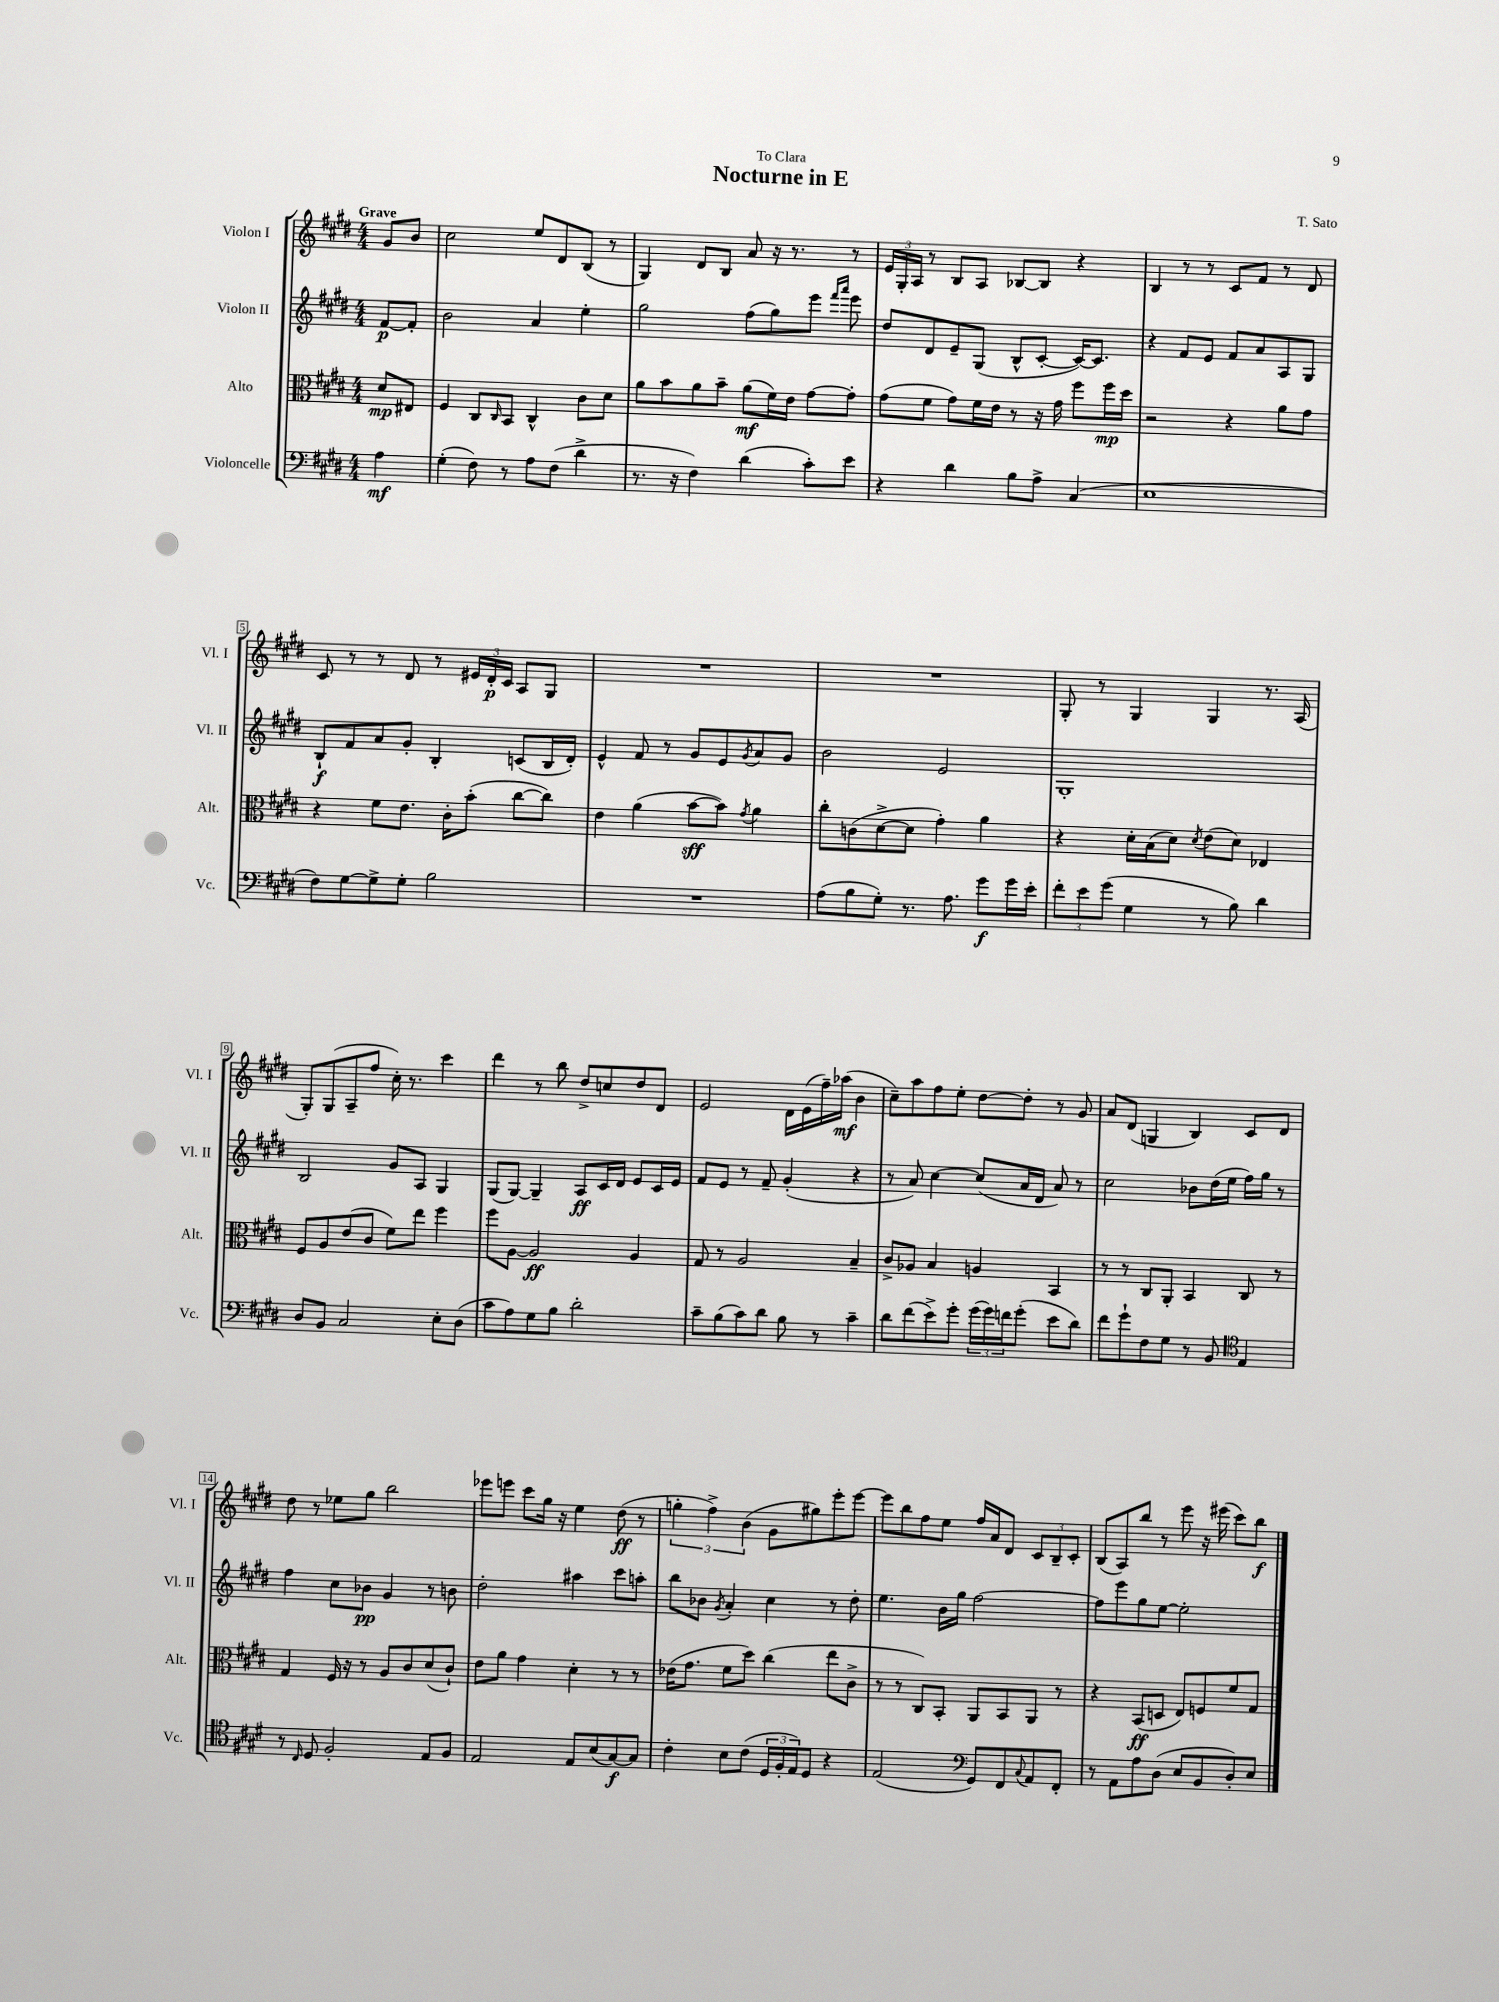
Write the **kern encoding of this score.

**kern	**kern	**kern	**kern
*staff4	*staff3	*staff2	*staff1
*clefF4	*clefC3	*clefG2	*clefG2
*k[f#c#g#d#]	*k[f#c#g#d#]	*k[f#c#g#d#]	*k[f#c#g#d#]
*M4/4	*M4/4	*M4/4	*M4/4
4A	8d#	[8f#	8g#
.	8E#	8f#']	8b
=	=	=	=
(4G#'	4F#	2b	2cc#
8F#)	8C#	.	.
.	16qqC#	.	.
8r	8BB	.	.
8A	4C#^^	4a	8ee
(8F#	.	.	8d#
4d#^	8c#	4ee'	(8B
.	8d#	.	8r
=	=	=	=
8.r	8a	2gg#	4G#)
.	8b	.	.
16r	.	.	.
4F#)	8a	.	8d#
.	8b~	.	8B
(4d#	(8a	(8ff#	8a
.	16f#)	8gg#)	16r
.	16e	.	8.r
8c#')	[8g#	8eee	.
.	.	16qqfff#	.
.	.	16qqaaa	.
8e	8g#']	8eee	8r
=	=	=	=
4r	(8g#	8dd#	24e
.	.	.	24G#'
.	.	.	24A
.	8f#	8d#	8r
4d#	8g#)	8e~	8B
.	16f#	(8G#	8A
.	16e	.	.
8B	8r	8B^^	[8B-
8A^	16r	[8c#'	8B-]
.	16g#	.	.
(4C#	8ff#	16c#_)	4r
.	.	8.c#]	.
.	16ff#	.	.
.	16dd#	.	.
=	=	=	=
1E	2r	4r	4B
.	.	8f#	8r
.	.	8e	8r
.	4r	8f#	8c#
.	.	8a	8f#
.	8a	8A	8r
.	8g#	8G#	8d#
=	=	=	=
8F#)	4r	8B`	8c#
[8G#	.	8f#	8r
8G#^]	8f#	8a	8r
8G#'	8.e	8g#'	8d#
2B	.	4B'	8r
.	16c#'	.	.
.	(8b'	.	24e#
.	.	.	24d#'
.	.	.	24c#
.	[8cc#	(8c	8A
.	8cc#])	16B	8G#
.	.	16d#')	.
=	=	=	=
1r	4e	4e^^	1r
.	(4a	8f#	.
.	.	8r	.
.	[8b	8g#	.
.	8b])	8e	.
.	8qg#	8qg#	.
.	4a	8a	.
.	.	8g#	.
=	=	=	=
(8A	8cc#'	2b	1r
8B	(8c	.	.
8G#')	[8d#^	.	.
8.r	8d#]	.	.
.	4g#')	2e	.
8.A	.	.	.
8g#	4a	.	.
16g#	.	.	.
16e'	.	.	.
=	=	=	=
12f#'	4r	1G#'	8G#'
12e	.	.	.
.	.	.	8r
(12g#	.	.	.
4G#	16d#'	.	4G#
.	(16B	.	.
.	8d#)	.	.
.	8qd#	.	.
8r	(8e	.	4G#
8B)	8d#)	.	.
4d#	4E-	.	8.r
.	.	.	(16A
=	=	=	=
8D#	8F#	2B	8G#')
8BB	8A	.	(8G#
2C#	(8e	.	8A~
.	8c#	.	8ff#
.	8f#)	8g#	16cc#')
.	.	.	8.r
.	8ee	8A	.
8E'	4ff#	4G#	4ccc#
(8D#	.	.	.
=	=	=	=
8c#	8ff#	(8G#	4ddd#
8A)	[8A	[8G#)	.
8G#	2A]	4G#~]	8r
8B	.	.	8bb
2d#'	.	8A	8dd#^
.	.	16c#	8cc
.	.	16d#	.
.	4A	8e	8dd#
.	.	16c#	8d#
.	.	16e	.
=	=	=	=
8c#~	8G#	8f#	2e
(8B	8r	8e	.
8c#)	2A	8r	.
8d#	.	8f#~	.
8B	.	(4g#'	16d#
.	.	.	(16e
8r	.	.	16ff#~)
.	.	.	(16aa-
4c#~	4B~	4r	4b
=	=	=	=
8d#	8c#^	8r	8cc#~)
(8f#	8A-	8a)	8aa
8e^)	4B	[4cc#	8ff#
8g#'	.	.	8ee'
(24g#	4A	(8cc#]	[8dd#
24g#)	.	.	.
24f	.	.	.
(8g#'	.	16a	8dd#']
.	.	16d#	.
8e	4BB	8a)	8r
8d#)	.	8r	8g#
=	=	=	=
8f#	8r	2cc#	8a
8g#`	8r	.	(8d#
8F#	8C#	.	4G
8G#	8AA'	.	.
8r	4BB	8b-	4B)
8BB	.	(16dd#	.
.	.	16ee	.
*clefC4	*	*	*
4E	8C#	16ff#)	8c#
.	.	16gg#	.
.	8r	8r	8d#
=	=	=	=
8r	4G#	4ff#	8dd#
16qqC#	.	.	.
8D#	.	.	8r
2F#'	16F#	8cc#	8ee-
.	16r	.	.
.	8r	8b-	8gg#
.	8A	4g#	2bb
.	8c#	.	.
8E	(8d#	8r	.
8F#	8c#`)	8b	.
=	=	=	=
2E	8e	2dd#'	8eee-
.	8a	.	8eee
.	4g#	.	8ccc#
.	.	.	16gg#
.	.	.	16r
8E	4d#'	4aa#	4ee
(8B	.	.	.
[8G#)	8r	8ccc#	(8dd#
8G#]	8r	8aa'	8r
=	=	=	=
4c#'	(16e-	8bb	6gg'
.	8.g#	.	.
.	.	8b-	.
.	.	.	6ff#^)
.	.	8qg#	.
8B	8f#	4a'	.
.	.	.	(6b
(8c#	8dd#)	.	.
24D#	(4cc#	4cc#	8g#
24F#'	.	.	.
24E)	.	.	.
8D#	.	.	8gg#)
4r	8ee	8r	8eee'
.	8c#^	8dd#'	[8eee
=	=	=	=
(2E	8r	4.ee	8eee]
.	8r	.	8bb
.	8C#)	.	8ff#
.	8BB'	16b	8ee
.	.	16gg#	.
*clefF4	*	*	*
8GG#)	8AA	[2ff#	16ff#
.	.	.	16a
8FF#	8BB	.	8d#
8qqC#	.	.	.
8AA	8AA	.	12c#
.	.	.	12B~
8FF#'	8r	.	.
.	.	.	12c#'
=	=	=	=
8r	4r	8ff#]	(8B
8AA	.	8eee	8A)
8A	(8BB	8gg#	8bb
(8D#	8D	[8ee	8r
8E	8E)	2ee']	8eee
8BB	8F	.	16r
.	.	.	(16eee#
8D#')	8f#	.	8ccc#)
8E	8G#	.	8bb
==	==	==	==
*-	*-	*-	*-
